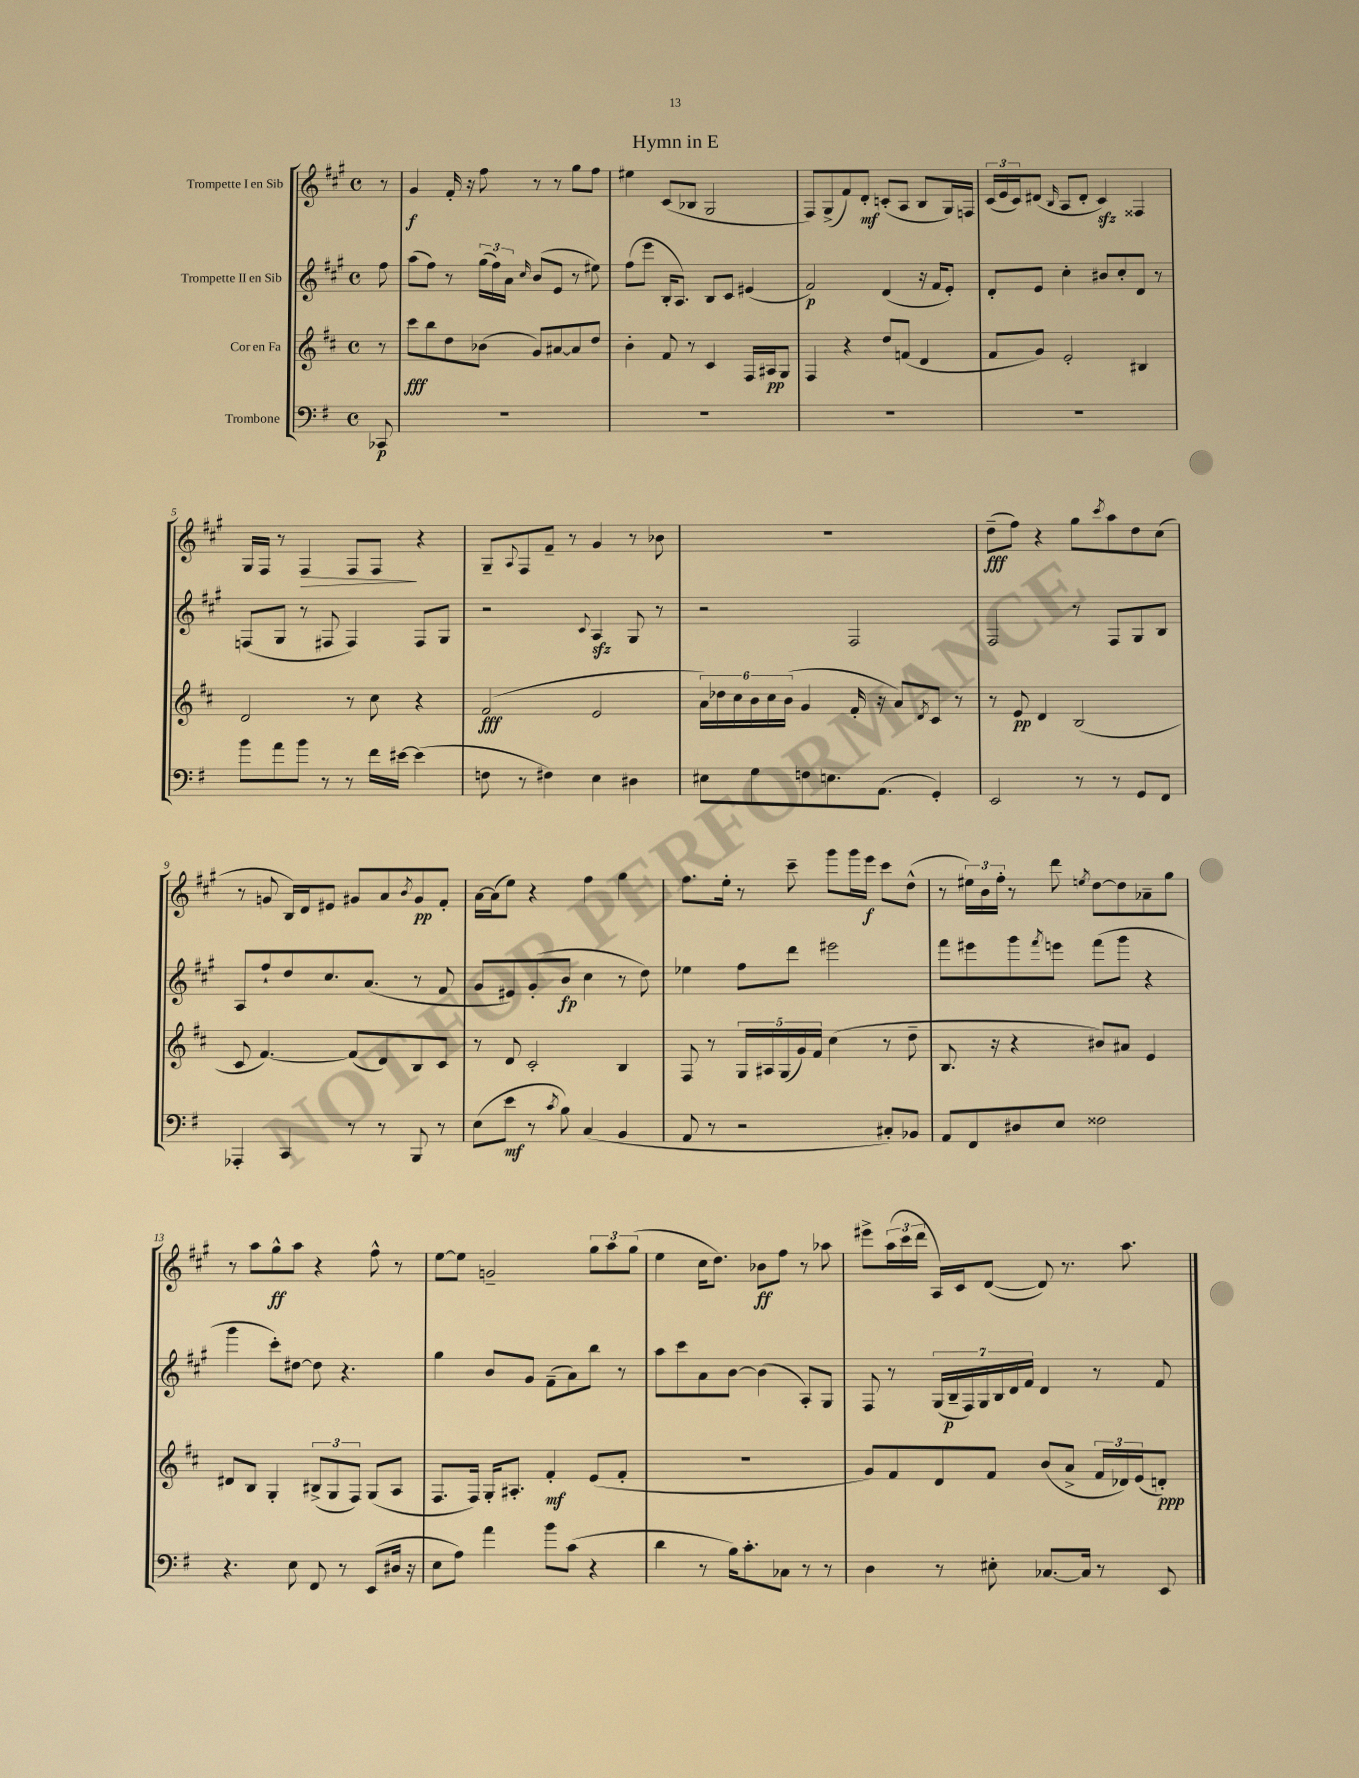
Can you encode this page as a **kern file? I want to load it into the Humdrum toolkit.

**kern	**dynam	**kern	**dynam	**kern	**dynam	**kern	**dynam
*part4	*part4	*part3	*part3	*part2	*part2	*part1	*part1
*staff4	*staff4	*staff3	*staff3	*staff2	*staff2	*staff1	*staff1
*I"Trombone	*	*I"Cor en Fa	*	*I"Trompette II en Sib	*	*I"Trompette I en Sib	*
*clefF4	*	*clefG2	*	*clefG2	*	*clefG2	*
*k[f#]	*	*k[f#c#]	*	*k[f#c#g#]	*	*k[f#c#g#]	*
*M4/4	*	*M4/4	*	*M4/4	*	*M4/4	*
*met(c)	*	*met(c)	*	*met(c)	*	*met(c)	*
=	=	=	=	=	=	=	=
8CC-X/	p	8r	.	8ff#\	.	8r	.
=1	=1	=1	=1	=1	=1	=1	=1
1r	.	8ccc#\L	fff	(8aa\L	.	4g#/	f
.	.	8bb\	.	8ff#\J)	.	.	.
.	.	8dd\	.	8r	.	16f#'/	.
.	.	.	.	.	.	16r	.
.	.	(8b-X\J	.	(24gg#\LL	.	8ff#\	.
.	.	.	.	24ff#\)	.	.	.
.	.	.	.	24a\JJ	.	.	.
.	.	.	.	16qqcc#/	.	.	.
.	.	8g/L)	.	(8b/L	.	8r	.
.	.	[8a#X/	.	8e/J	.	8r	.
.	.	8a#/]	.	8r	.	8gg#\L	.
.	.	8dd/J	.	8ee#X\)	.	8ff#\J	.
=2	=2	=2	=2	=2	=2	=2	=2
1r	.	4b'\	.	(8ff#\L	.	4ee#X\	.
.	.	.	.	8eee\J	.	.	.
.	.	8f#/	.	16B'/KL	.	(8c#/L	.
.	.	.	.	8.A/J)	.	.	.
.	.	8r	.	.	.	8B-X/J	.
.	.	4c#/	.	8B/L	.	2G#/	.
.	.	.	.	8c#/J	.	.	.
.	.	16F#/LL	.	(4e#X/	.	.	.
.	.	16A#X/J	pp	.	.	.	.
.	.	8G/J	.	.	.	.	.
=3	=3	=3	=3	=3	=3	=3	=3
1r	.	4F#/	.	2f#/)	p	8F#/L)	.
.	.	.	.	.	.	(8G#^/	.
.	.	4r	.	.	.	8f#/)	.
.	.	.	.	.	.	8d'/J	mf
.	.	8dd/L	.	(4d/	.	(8cn'/L	.
.	.	(8fn/J	.	.	.	8A/J	.
.	.	4d/	.	16r	.	8B/L	.
.	.	.	.	16f#/KL	.	.	.
.	.	.	.	8e'/J)	.	16G#/L)	.
.	.	.	.	.	.	16Fn/JJ	.
=4	=4	=4	=4	=4	=4	=4	=4
1r	.	8f#/L	.	8d'/L	.	(24c#/LL	.
.	.	.	.	.	.	24e/	.
.	.	.	.	.	.	24c#/J)	.
.	.	8g/J)	.	8e/J	.	(8d#X/J	.
.	.	.	.	.	.	16qqB/	.
.	.	2e'/	.	4cc#'\	.	8A/L	.
.	.	.	.	.	.	8d#'/J	.
.	.	.	.	8b#X/L	.	4c#zz/)	.
.	.	.	.	8cc#'/	.	.	.
.	.	4B#X/	.	8d/J	.	4F##X/	.
.	.	.	.	8r	.	.	.
!!LO:LB:g=z
=5	=5	=5	=5	=5	=5	=5	=5
8b\L	.	2d/	.	(8Fn/L	.	16G#/LL	.
.	.	.	.	.	.	16F#/JJ	.
8a\	.	.	.	8G#/J	.	8r	.
!	!	!	!	!	!	!	!LO:HP:b
8b\J	.	.	.	8r	.	4F#/	>
8r	.	.	.	8F#X/	.	.	.
8r	.	8r	.	4F#/)	.	8F#/L	.
16f#\LL	.	8cc#\	.	.	.	8F#/J	.
[16e#X\JJ	.	.	.	.	.	.	.
(4e#\]	.	4r	.	8F#/L	.	4r	]
.	.	.	.	8G#/J	.	.	.
=6	=6	=6	=6	=6	=6	=6	=6
8Fn\	.	(2f#/	fff	2r	.	8G#~/L	.
.	.	.	.	.	.	8qqA/	.
8r	.	.	.	.	.	8F#/	.
4F#X\)	.	.	.	.	.	8f#~/J	.
.	.	.	.	.	.	8r	.
.	.	.	.	8qqc#/	.	.	.
4E\	.	2e/	.	4Azz/	.	4g#/	.
4D#X\	.	.	.	8G#/	.	8r	.
.	.	.	.	8r	.	8b-X\	.
=7	=7	=7	=7	=7	=7	=7	=7
8E#X\L	.	24a\LL)	.	2r	.	1r	.
.	.	24dd-X\	.	.	.	.	.
.	.	24cc#\	.	.	.	.	.
8G\	.	24b\	.	.	.	.	.
.	.	24cc#\	.	.	.	.	.
.	.	(24b\JJ	.	.	.	.	.
8Fn\	.	4g/	.	.	.	.	.
8.En\	.	.	.	.	.	.	.
.	.	16f#'/	.	2F#/	.	.	.
(8.AA\J	.	16r	.	.	.	.	.
.	.	8a/L)	.	.	.	.	.
.	.	8qd/	.	.	.	.	.
4GG'/)	.	8c#/J	.	.	.	.	.
.	.	8r	.	.	.	.	.
=8	=8	=8	=8	=8	=8	=8	=8
2EE/	.	8r	.	2F#/	.	(8dd~\L	fff
.	.	8e/	pp	.	.	8ff#\J)	.
.	.	4d/	.	.	.	4r	.
8r	.	(2B/	.	8r	.	8gg#\L	.
.	.	.	.	.	.	8qccc#/	.
8r	.	.	.	8F#/L	.	8aa\	.
8GG/L	.	.	.	8G#/	.	8dd\	.
8FF#/J	.	.	.	8B/J	.	(8cc#\J	.
!!LO:LB:g=z
=9	=9	=9	=9	=9	=9	=9	=9
4AAA-X'/	.	8c#/	.	8A/L	.	8r	.
.	.	[4.f#/)	.	8ff#`/	.	8gn/	.
4CC/	.	.	.	8dd/	.	16B/LL)	.
.	.	.	.	.	.	16d/J	.
.	.	.	.	8.cc#/	.	8e#X/J	.
8r	.	(8f#/L]	.	.	.	8g#X/L	.
.	.	.	.	(8.a/J	.	.	.
8r	.	8d/)	.	.	.	8a/	.
.	.	.	.	.	.	8qb/	.
8BBB/	.	8B/	.	8r	.	8g#/	pp
8r	.	8c#/J	.	8f#/	.	8f#'/J	.
=10	=10	=10	=10	=10	=10	=10	=10
(8E\L	.	8r	.	8g#/L	.	[16a\LL	.
.	.	.	.	.	.	(16a\J]	.
8e\J	mf	8d/	.	8e#X/)	.	8ee\J)	.
8r	.	2c#'/	.	(8g#'/	.	4r	.
8qc/	.	.	.	.	.	.	.
8B\)	.	.	.	8b/J	fp	.	.
(4C/	.	.	.	4cc#\	.	4ff#\	.
4BB/	.	4B/	.	8r	.	4gg#\	.
.	.	.	.	8dd\)	.	.	.
=11	=11	=11	=11	=11	=11	=11	=11
8AA/	.	8F#/	.	4ee-X\	.	8.ff#\L	.
8r	.	8r	.	.	.	.	.
.	.	.	.	.	.	16ee'\Jk	.
2r	.	20G/LL	.	8ff#\L	.	8r	.
.	.	20A#X/	.	.	.	.	.
.	.	(20G/	.	.	.	.	.
.	.	.	.	8ddd\J	.	8ccc#~\	.
.	.	20g/)	.	.	.	.	.
.	.	20f#/JJ	.	.	.	.	.
.	.	(4cc#\	.	2eee#X\	.	8ggg#\L	.
.	.	.	.	.	.	16ggg#\L	.
.	.	.	.	.	.	16eee\JJ	f
8C#X'/L)	.	8r	.	.	.	8ccc#\L	.
8BB-X/J	.	8dd~\	.	.	.	(8dd^^\J	.
=12	=12	=12	=12	=12	=12	=12	=12
8AA/L	.	8.B/	.	8fff#\L	.	8r	.
8FF#/	.	.	.	8eee#X\	.	24ee#X\LL)	.
.	.	.	.	.	.	24b\	.
.	.	16r	.	.	.	.	.
.	.	.	.	.	.	24ff#'\JJ	.
8D#X/	.	4r	.	8ggg#\	.	8r	.
.	.	.	.	8qfff#/	.	.	.
8E/J	.	.	.	8eeen\J	.	8ddd\	.
.	.	.	.	.	.	8qeen/	.
2F##X\	.	8b#X/L)	.	(8fff#\L	.	[8dd\L	.
.	.	8a#X/J	.	8ggg#\J	.	8dd\]	.
.	.	4e/	.	4r	.	8a-X~\	.
.	.	.	.	.	.	8gg#\J	.
!!LO:LB:g=z
=13	=13	=13	=13	=13	=13	=13	=13
4.r	.	8d#X/L	.	4ggg#\	.	8r	.
.	.	8B/J	.	.	.	8aa\L	.
.	.	4G'/	.	8ccc#'\L)	.	8gg#^^\	ff
8E\	.	.	.	[8dd#X\J	.	8aa\J	.
8FF#/	.	(12B#X^/L	.	8dd#\]	.	4r	.
.	.	12G/	.	.	.	.	.
8r	.	.	.	4.r	.	.	.
.	.	12F#/J)	.	.	.	.	.
(8EE/L	.	(8G/L	.	.	.	8ff#^^\	.
16D#X/Jk	.	8A/J	.	.	.	8r	.
16r	.	.	.	.	.	.	.
=14	=14	=14	=14	=14	=14	=14	=14
8E\L	.	8.F#/L	.	4gg#\	.	[8ee\L	.
8A\J)	.	.	.	.	.	8ee\J]	.
.	.	16F#/Jk)	.	.	.	.	.
4a\	.	16G'/KL	.	8b/L	.	2gn~/	.
.	.	8.A#X'/J	.	.	.	.	.
.	.	.	.	8g#/J	.	.	.
8b\L	.	4f#'/	mf	(8f#~\L	.	.	.
(8c\J	.	.	.	8a\)	.	.	.
4r	.	(8e/L	.	8bb\J	.	12gg#\L	.
.	.	.	.	.	.	12aa\	.
.	.	8f#'/J	.	8r	.	.	.
.	.	.	.	.	.	(12gg#\J	.
=15	=15	=15	=15	=15	=15	=15	=15
4d\	.	1r	.	8aa\L	.	4ee\	.
.	.	.	.	8ccc#\	.	.	.
8r	.	.	.	8a\	.	16cc#\KL	.
.	.	.	.	.	.	8.dd\J)	.
16B\KL)	.	.	.	[8b\J	.	.	.
8.c'\	.	.	.	.	.	.	.
.	.	.	.	(4b\]	.	8b-X\L	ff
8C-X\J	.	.	.	.	.	8ff#\J	.
8r	.	.	.	8A'/L)	.	8r	.
8r	.	.	.	8G#/J	.	8aa-X\	.
=16	=16	=16	=16	=16	=16	=16	=16
4D\	.	8g/L)	.	8F#/	.	8eee#X^\L	.
.	.	8f#/	.	8r	.	(24aa\L	.
.	.	.	.	.	.	24ccc#\	.
.	.	.	.	.	.	24ddd\JJ	.
8r	.	8d/	.	(28G#/LL	.	16A/LL)	.
.	.	.	.	28B~/	p	.	.
.	.	.	.	.	.	16c#/J	.
.	.	.	.	28F#/)	.	.	.
.	.	.	.	28G#/	.	.	.
8E#X'\	.	8f#/J	.	.	.	([8d/J	.
.	.	.	.	28B/	.	.	.
.	.	.	.	28d/	.	.	.
.	.	.	.	28f#/JJ	.	.	.
[8.C-X/L	.	(8b/L	.	4d/	.	8d/])	.
.	.	8a^/J	.	.	.	8.r	.
16C-/Jk]	.	.	.	.	.	.	.
8r	.	24f#/LL	.	8r	.	.	.
.	.	24d-X/)	.	.	.	.	.
.	.	.	.	.	.	8.aa\	.
.	.	(24e/J	.	.	.	.	.
8EE/	.	8dn'/J)	ppp	8f#/	.	.	.
==	==	==	==	==	==	==	==
*-	*-	*-	*-	*-	*-	*-	*-
